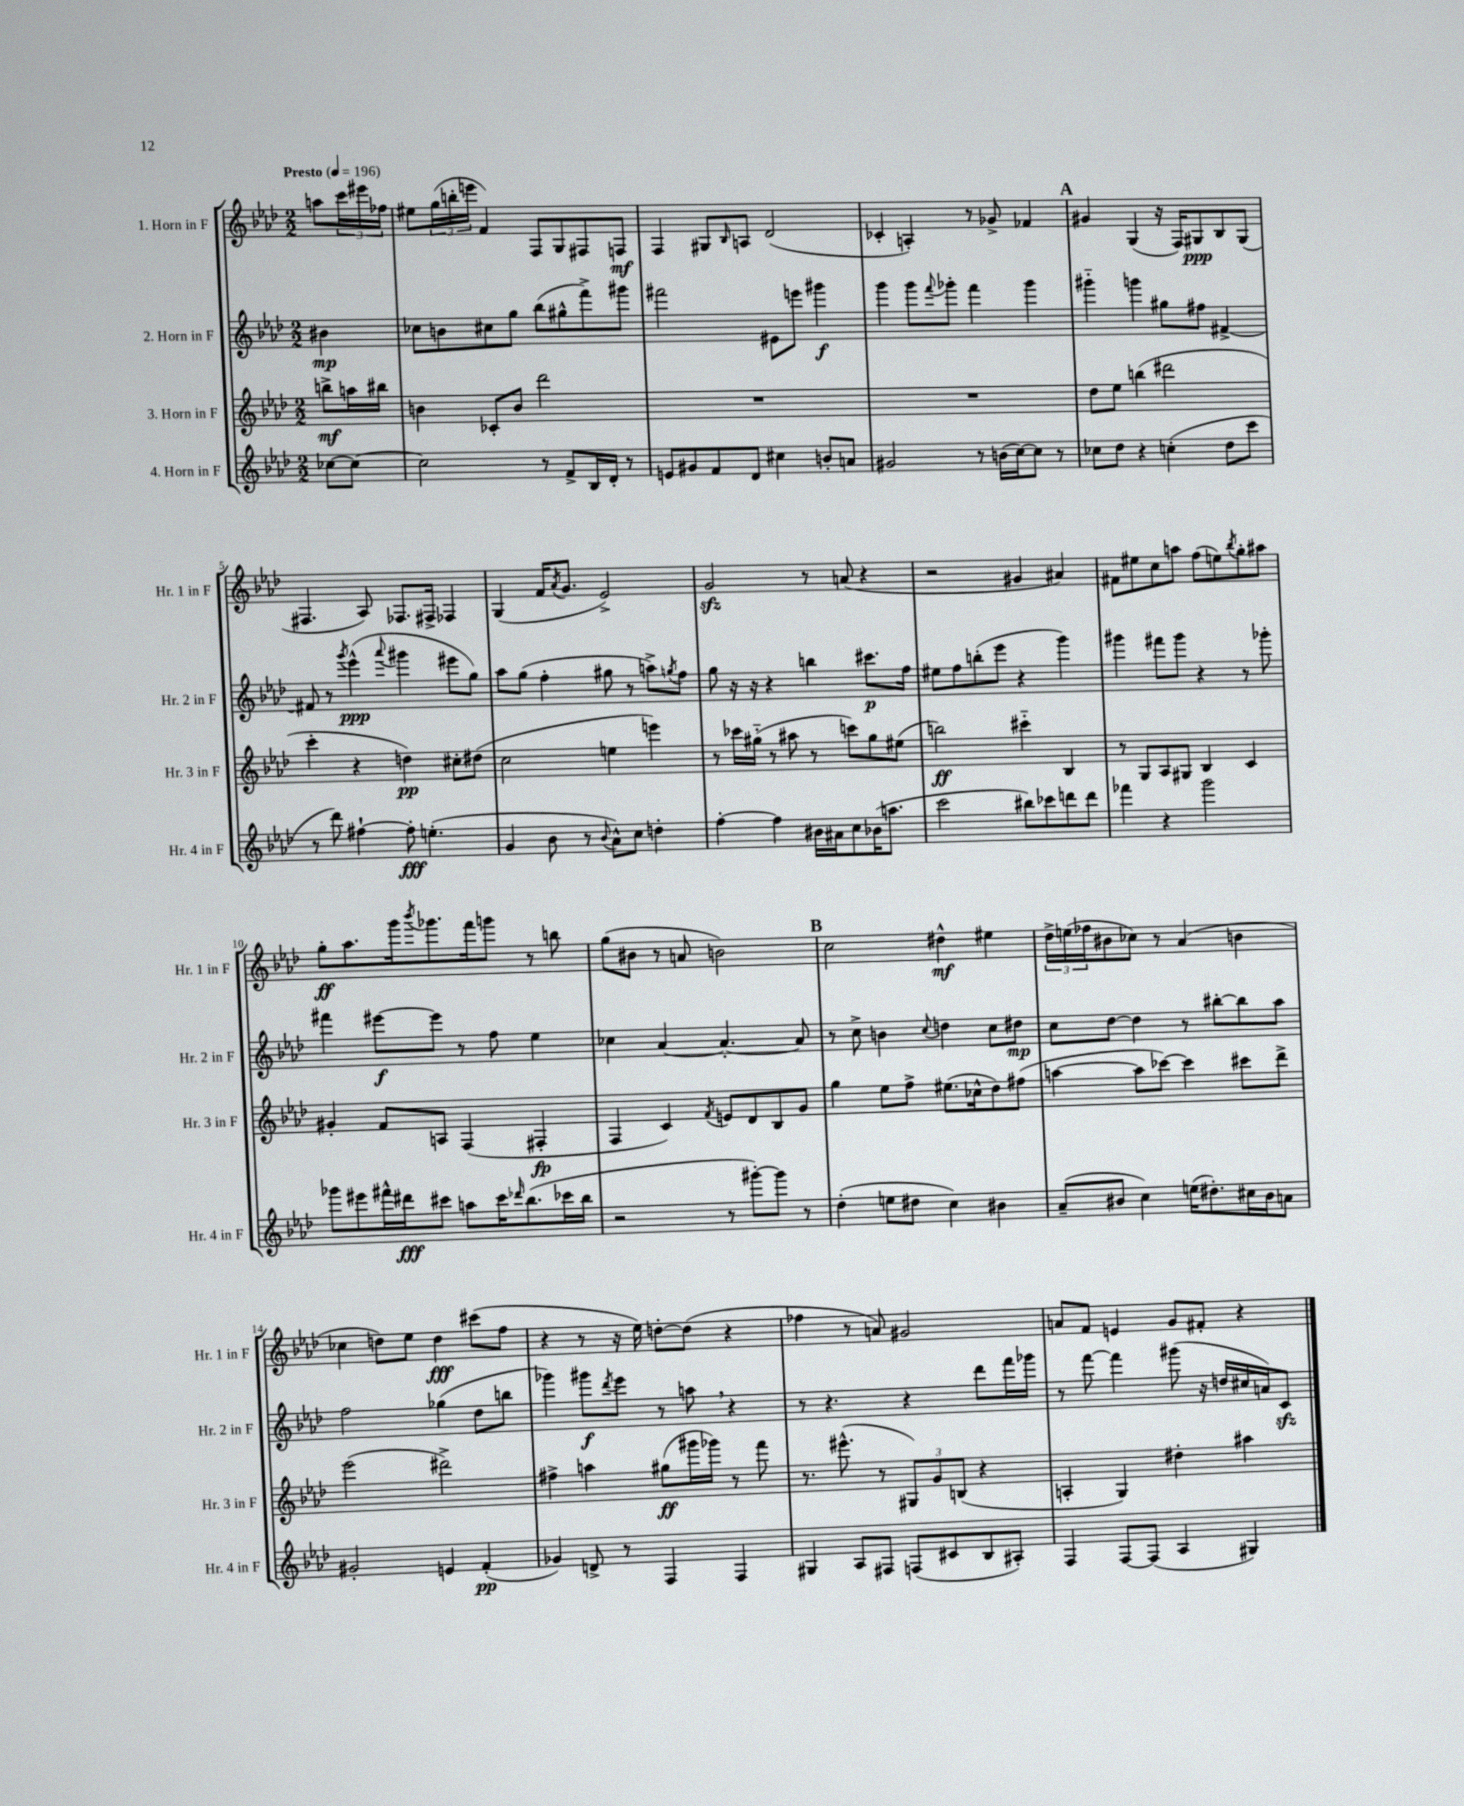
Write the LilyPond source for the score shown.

<<
\new StaffGroup <<
\new Staff = "s0" \with { instrumentName = "1. Horn in F" shortInstrumentName = "Hr. 1 in F" } {
    \clef treble \key aes \major \numericTimeSignature \time 2/2 \partial 4 \tempo "Presto" 4 = 196
    a''8 \tuplet 3/2 { c'''16 eis'''16 fes''16 } |
    eis''8 \tuplet 3/2 { g''16( b''16-. e'''16 } f'4) f8 g8 fis8 f8\mf |
    f4 gis8 \grace { bes16 } a8 des'2( |
    ces'4-. a4-.) r8 ges'8-> fes'4 |
    \mark \markup { \bold "A" } gis'4 g4( r16 f16) gis8\ppp bes8 gis8( |
    fis4. aes8) fes8. fis16-> fes4 |
    g4( f'16 \acciaccatura { aes'8 } g'8. ees'2->) |
    g'2\sfz r8 a'8( r4 |
    r2 gis'4 ais'4) |
    fis'8 eis''8 c''8 a''8 f''8( e''8) \acciaccatura { bes''8 } g''8-. ais''8 |
    g''8-.\ff aes''8. g'''16 \acciaccatura { bes'''8 } ges'''8. f'''16 g'''8 r8 b''8 |
    g''8( bis'8 r8 a'8 b'2) |
    \mark \markup { \bold "B" } c''2 dis''4-^\mf eis''4 |
    \tuplet 3/2 { des''16-> e''16( fes''16 } bis'8 ces''8) r8 aes'4( b'4 |
    ces''4 d''8) ees''8 d''4\fff cis'''8( f''8 |
    r4 r8 r16 ees''16) d''8~-. d''8( r4 |
    fes''4 r8 a'8) gis'2 |
    a'8 f'8 e'4 g'8 fis'8-. r4 \bar "|." |
}
\new Staff = "s1" \with { instrumentName = "2. Horn in F" shortInstrumentName = "Hr. 2 in F" } {
    \clef treble \key aes \major \numericTimeSignature \time 2/2 \partial 4
    bis'4\mp |
    ces''8 b'8 cis''8 g''8 bes''8( gis''8-^ f'''8->) gis'''8 |
    fis'''2 eis'8 e'''8 gis'''4\f |
    g'''4 g'''8 \appoggiatura { f'''8 } ges'''8-. f'''4 ges'''4 |
    \mark \markup { \bold "A" } gis'''4-_ g'''4 gis''8 fis''8 fis'4~-> |
    fis'8 r8 \acciaccatura { g'''8 } ees'''4-^\ppp( \appoggiatura { aes'''8 } gis'''4 eis'''8 g''8) |
    aes''8 g''8( f''4-. gis''8 r8 a''8->) \acciaccatura { g''8 } f''8 |
    g''8 r16 r16 r4 b''4 cis'''8.\p f''16 |
    eis''8 f''8 b''8-.( ees'''8 r4 g'''4) |
    gis'''4 fis'''8 gis'''8 r4 r8 ges'''8-. |
    fis'''4 eis'''8~\f eis'''8 r8 f''8 ees''4 |
    ces''4 aes'4~ aes'4.~-. aes'8 |
    \mark \markup { \bold "B" } r8 c''8-> b'4 \appoggiatura { c''8 } d''4 c''8 dis''8\mp |
    c''8 des''8~ des''4 r8 bis''8~-. bis''8 aes''8 |
    f''2 ges''4( des''8 b''8 |
    ges'''4) gis'''8\f \acciaccatura { des'''8 } ees'''8 r8 a''8 \breathe r4 |
    r8 r4. r4 des'''8 f'''16 ges'''16 |
    r8 f'''8~ f'''4 gis'''8( r16 d''16 cis''16 a'16) c'8\sfz \bar "|." |
}
\new Staff = "s2" \with { instrumentName = "3. Horn in F" shortInstrumentName = "Hr. 3 in F" } {
    \clef treble \key aes \major \numericTimeSignature \time 2/2 \partial 4
    b''8->\mf a''16 bis''16 |
    b'4 ces'8-. b'8 des'''2 |
    R1 |
    R1 |
    \mark \markup { \bold "A" } des''8 ees''8 b''4( dis'''2 |
    c'''4-. r4 d''4\pp) cis''8-. dis''8( |
    c''2 e''4 e'''4) |
    r8 ces'''16 gis''16-_( r8 ais''8 r8 c'''8) gis''8 eis''8( |
    b''2\ff) cis'''4-_ bes4 |
    r8 g8 aes8 gis8 bes4 c'4 |
    gis'4-. f'8 a8 f4( fis4-.\fp |
    f4 c'4) \acciaccatura { f'8 } e'8 des'8 bes8 g'8 |
    \mark \markup { \bold "B" } g''4 ees''8 f''8-> eis''8.( ces''16-^ des''8) fis''8( |
    a''4~ a''8 ces'''8~) ces'''4 cis'''8 des'''8-> |
    ees'''2( dis'''2->) |
    fis''4-> a''4 gis''8\ff( gis'''16 ges'''16) r8 f'''8 |
    r8. eis'''8.-^( r8 \tuplet 3/2 { gis8) g'8 b8( } r4 |
    a4-. g4) dis''4-. ais''4 \bar "|." |
}
\new Staff = "s3" \with { instrumentName = "4. Horn in F" shortInstrumentName = "Hr. 4 in F" } {
    \clef treble \key aes \major \numericTimeSignature \time 2/2 \partial 4
    ces''8~ ces''8~ |
    ces''2 r8 f'8-> bes16 des'16-. r8 |
    e'8 gis'8 f'8 des'8 cis''4 b'8-. a'8 |
    gis'2 r8 b'16( c''16~) c''8 r8 |
    \mark \markup { \bold "A" } ces''8 des''8 r4 c''4-.( des''8 c'''8 |
    r8 des'''8) fis''4~-! fis''8-.\fff e''4.-.( |
    g'4 bes'8 r8 \appoggiatura { bes'8 } aes'8-^) c''8 d''4-. |
    f''4~-. f''4 bis'16 ais'16 c''8 bes'16( a''8. |
    c'''2 bis''8) ces'''8 d'''8 d'''8 |
    fes'''4 r4 g'''2 |
    ges'''8 eis'''8 fis'''16-^ dis'''16\fff cis'''8 a''8 cis'''16 \grace { des'''16 } bes''8.( ces'''16 bes''16 |
    r2 r8 gis'''8~-.) gis'''8 r8 |
    \mark \markup { \bold "B" } des''4-.( e''8 dis''8 c''4) bis'4 |
    aes'8--( bis'8 c''4) e''16( dis''8.-.) cis''16 bis'16 a'8 |
    gis'2-. e'4 f'4-.\pp( |
    ges'4) d'8-> r8 f4 f4 |
    gis4 aes8 fis8 f8( cis'8 bes8 ais8-.) |
    f4 f8~ f8( aes4 gis4) \bar "|." |
}
>>
>>
